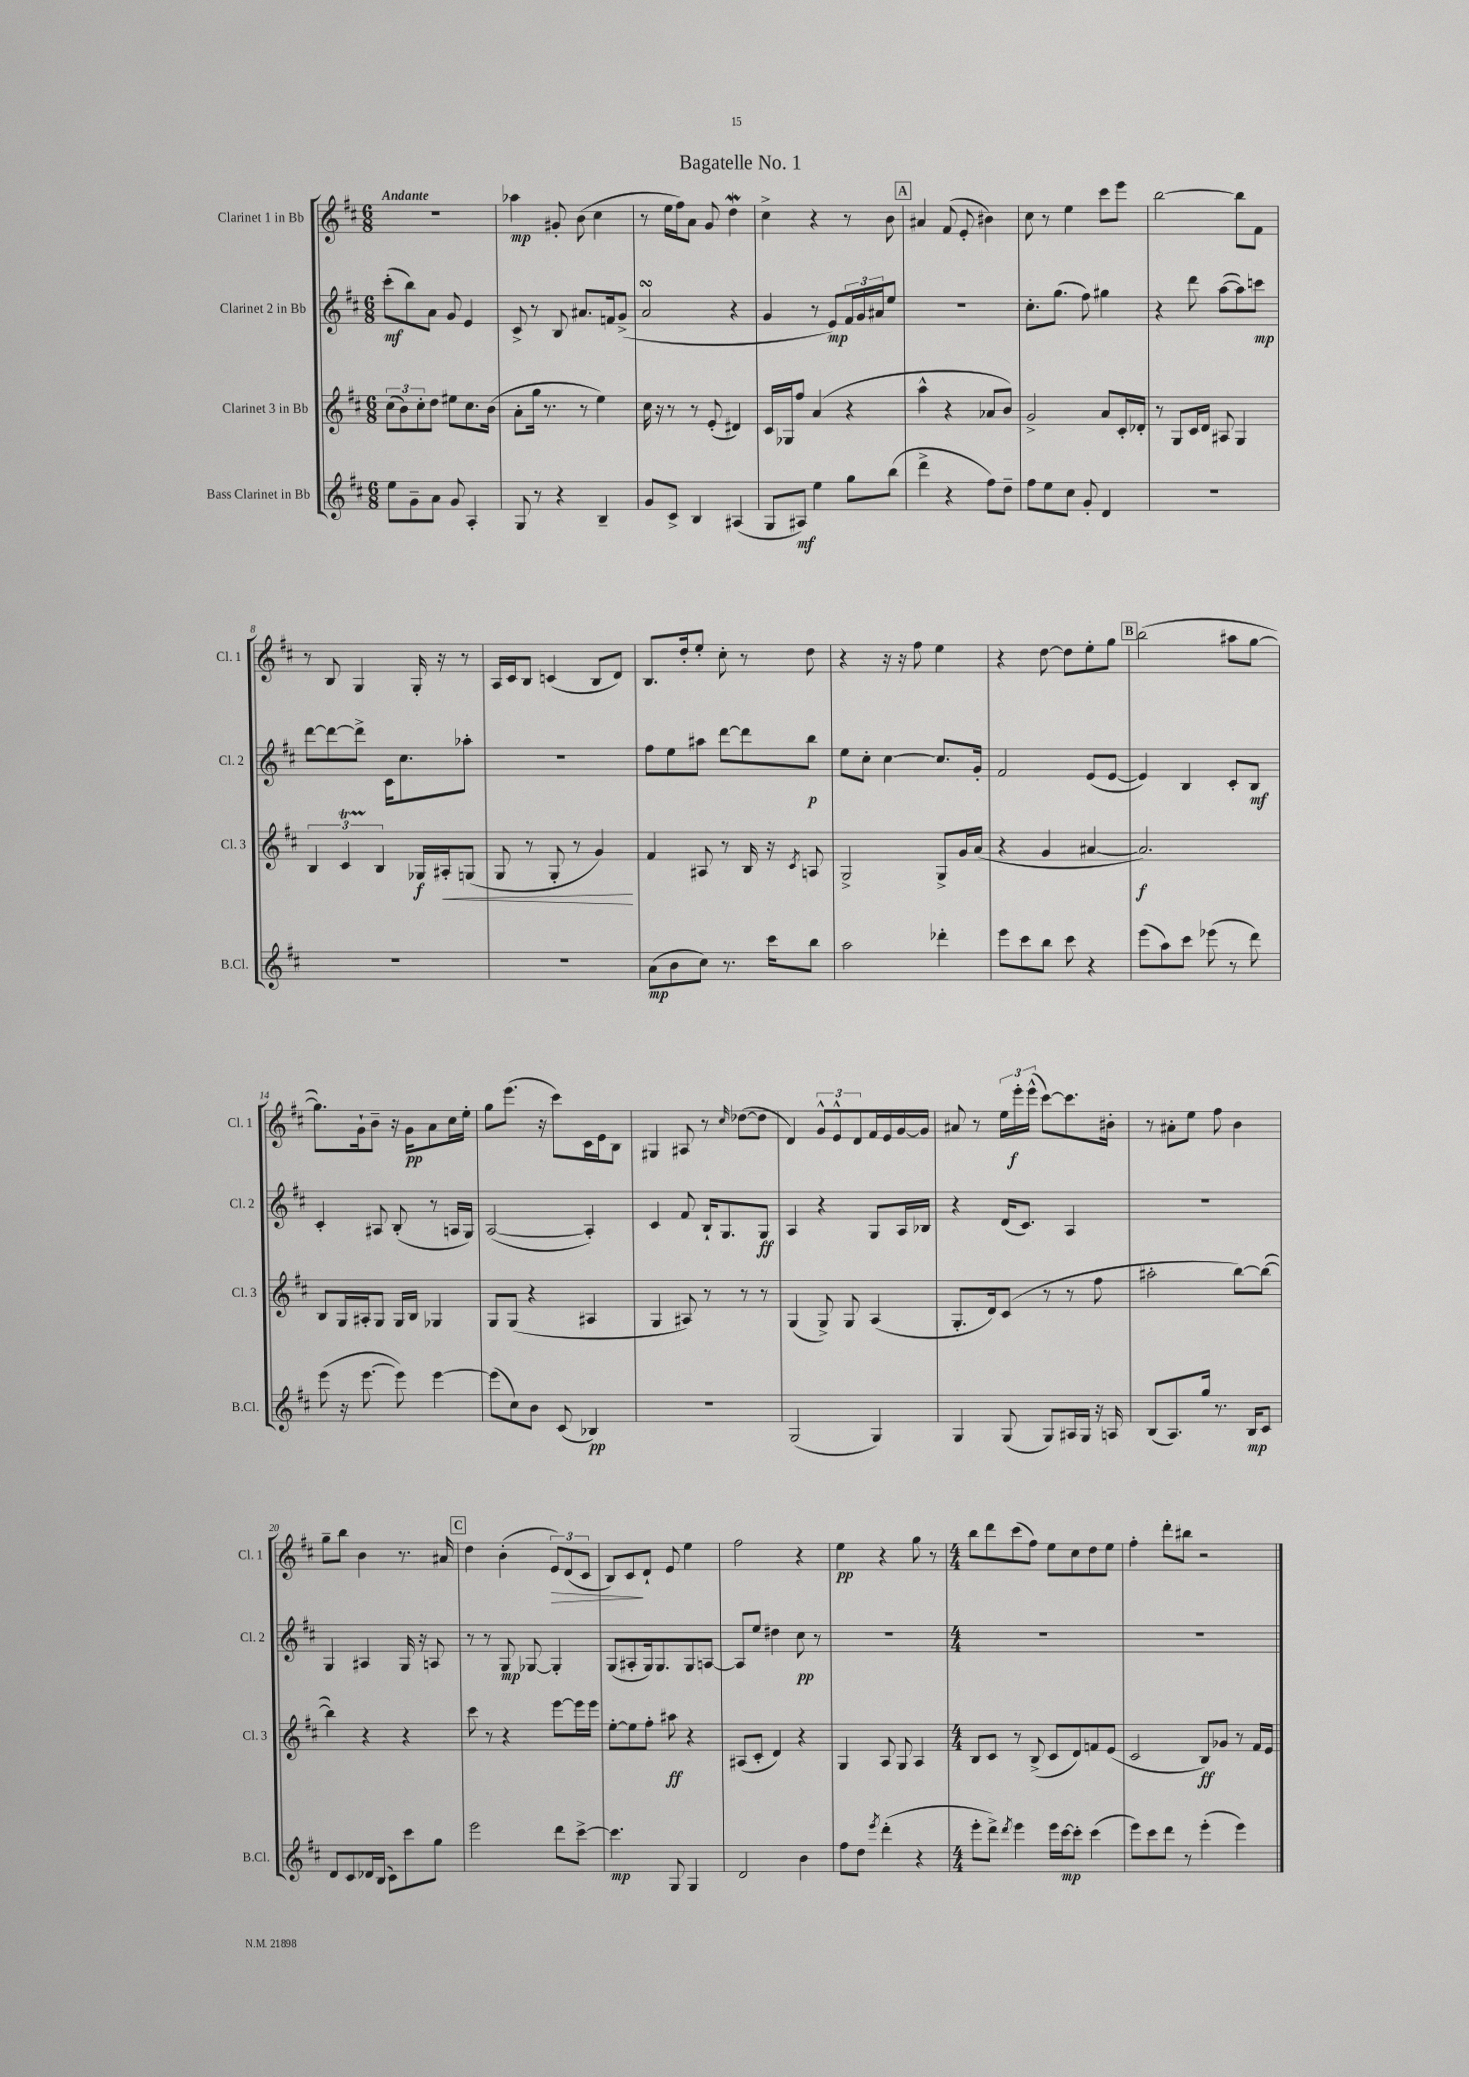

**kern	**dynam	**kern	**dynam	**kern	**dynam	**kern	**dynam
*part4	*part4	*part3	*part3	*part2	*part2	*part1	*part1
*staff4	*staff4	*staff3	*staff3	*staff2	*staff2	*staff1	*staff1
*I"Bass Clarinet in Bb	*	*I"Clarinet 3 in Bb	*	*I"Clarinet 2 in Bb	*	*I"Clarinet 1 in Bb	*
*I'B.Cl.	*	*I'Cl. 3	*	*I'Cl. 2	*	*I'Cl. 1	*
*clefG2	*	*clefG2	*	*clefG2	*	*clefG2	*
*k[f#c#]	*	*k[f#c#]	*	*k[f#c#]	*	*k[f#c#]	*
*M6/8	*	*M6/8	*	*M6/8	*	*M6/8	*
=1	=1	=1	=1	=1	=1	=1	=1
!	!	!	!	!	!	!LO:TX:a:B:t=Andante	!
8ee\L	.	(12cc#\L	.	(8ccc#'\L	mf	2.r	.
.	.	12b\)	.	.	.	.	.
8g~\	.	.	.	8bb\)	.	.	.
.	.	12cc#'\	.	.	.	.	.
8a\J	.	8dd\J	.	8a\J	.	.	.
8g/	.	8ee#X\L	.	8g/	.	.	.
4A'/	.	8.cc#\	.	4e/	.	.	.
.	.	(16b\Jk	.	.	.	.	.
=2	=2	=2	=2	=2	=2	=2	=2
8G/	.	8a'\L	.	8c#^/	.	4aa-X\	mp
8r	.	16gg\Jk	.	8r	.	.	.
.	.	8.r	.	.	.	.	.
4r	.	.	.	8B/	.	8g#X'/	.
.	.	8r	.	8.a#X/L	.	(8b\	.
4B~/	.	4ee\)	.	.	.	4cc#\	.
.	.	.	.	16fn/k	.	.	.
.	.	.	.	(8g^/J	.	.	.
=3	=3	=3	=3	=3	=3	=3	=3
8g/L	.	16cc#\	.	2asSSS/	.	8r	.
.	.	16r	.	.	.	.	.
8c#^/J	.	8r	.	.	.	16ee\LL	.
.	.	.	.	.	.	16ff#\J)	.
4B/	.	8r	.	.	.	8a\J	.
.	.	(8e'/	.	.	.	8g/	.
(4A#X/	.	4d#X/)	.	4r	.	4ddw\	.
=4	=4	=4	=4	=4	=4	=4	=4
8G/L	.	16c#/LL	.	4g/	.	4cc#^\	.
.	.	16G-X/J	.	.	.	.	.
8A#X/J)	mf	8ff#/J	.	.	.	.	.
4ee\	.	(4a/	.	8r	.	4r	.
.	.	.	.	8e/L)	mp	.	.
8gg\L	.	4r	.	24f#/L	.	8r	.
.	.	.	.	24g/	.	.	.
.	.	.	.	24a#X/J	.	.	.
(8bb\J	.	.	.	8ee/J	.	8b\	.
!!LO:REH:place=s1:t=A
=5	=5	=5	=5	=5	=5	=5	=5
4ddd^\	.	4aa^^\	.	2.r	.	4a#X/	.
4r	.	4r	.	.	.	(8f#/	.
.	.	.	.	.	.	8e'/	.
8ff#\L)	.	8a-X/L	.	.	.	4b#X\)	.
8dd~\J	.	8b/J)	.	.	.	.	.
=6	=6	=6	=6	=6	=6	=6	=6
8ff#\L	.	2g^/	.	8.cc#'\L	.	8cc#\	.
8ee\	.	.	.	.	.	8r	.
.	.	.	.	(8.gg\J	.	.	.
8cc#\J	.	.	.	.	.	4ee\	.
8g'/	.	.	.	8ff#\)	.	.	.
4d/	.	8a/L	.	4gg#X\	.	8ccc#\L	.
.	.	16c#'/L	.	.	.	8eee\J	.
.	.	16d-X'/JJ	.	.	.	.	.
=7	=7	=7	=7	=7	=7	=7	=7
2.r	.	8r	.	4r	.	[2bb\	.
.	.	8G/L	.	.	.	.	.
.	.	16c#/L	.	8ddd\	.	.	.
.	.	16d/JJ	.	.	.	.	.
.	.	8A#X/	.	([8aa\L	.	.	.
.	.	4G/	.	8aa\])	.	8bb\L]	.
.	.	.	.	8cccn\J	mp	8f#\J	.
!!LO:LB:g=z
=8	=8	=8	=8	=8	=8	=8	=8
2.r	.	6B/	.	[8ddd\L	.	8r	.
.	.	.	.	8ddd\_	.	8B/	.
.	.	6c#t/	.	.	.	.	.
.	.	.	.	8ddd^\J]	.	4G/	.
.	.	6B/	.	.	.	.	.
.	.	.	.	16c#\KL	.	.	.
.	.	.	.	8.cc#\	.	.	.
.	.	16G-X/LL	f	.	.	16G'/	.
!	!	!	!LO:HP:b	!	!	!	!
.	.	16A#X'/J	<	.	.	16r	.
.	.	(8Gn/J	.	8aa-X'\J	.	8r	.
=9	=9	=9	=9	=9	=9	=9	=9
2.r	.	8G/	.	2.r	.	16A/LL	.
.	.	.	.	.	.	16c#/J	.
.	.	8r	.	.	.	8B/J	.
.	.	8G'/	.	.	.	(4cn/	.
.	.	8r	.	.	.	.	.
.	.	4g/)	.	.	.	8B/L	.
.	.	.	.	.	.	8d/J)	.
.	.	.	[	.	.	.	.
=10	=10	=10	=10	=10	=10	=10	=10
(8a\L	mp	4f#/	.	8ff#\L	.	8.B/L	.
8b\	.	.	.	8ee\	.	.	.
.	.	.	.	.	.	16dd'/k	.
8cc#\J)	.	8A#X/	.	8aa#X\J	.	8ee'/J	.
8.r	.	8r	.	[8ddd\L	.	8cc#'\	.
.	.	16B/	.	8ddd\]	.	8r	.
16ccc#\KL	.	16r	.	.	.	.	.
.	.	8qc#/	.	.	.	.	.
8bb\J	.	8An/	.	8bb\J	p	8dd\	.
=11	=11	=11	=11	=11	=11	=11	=11
2aa\	.	2G^/	.	8ee\L	.	4r	.
.	.	.	.	8cc#'\J	.	.	.
.	.	.	.	[4cc#\	.	16r	.
.	.	.	.	.	.	16r	.
.	.	.	.	.	.	8ff#\	.
4ddd-X'\	.	8G^/L	.	8.cc#/L]	.	4ee\	.
.	.	16g/L	.	.	.	.	.
.	.	(16a/JJ	.	16g'/Jk	.	.	.
=12	=12	=12	=12	=12	=12	=12	=12
8eee\L	.	4r	.	2f#/	.	4r	.
8ccc#\	.	.	.	.	.	.	.
8bb\J	.	4g/	.	.	.	[8dd\	.
8ccc#\	.	.	.	.	.	8dd\L]	.
4r	.	[4a#X/	.	(8e/L	.	8ee'\	.
.	.	.	.	[8e/J	.	8gg\J	.
!!LO:REH:place=s1:t=B
=13	=13	=13	=13	=13	=13	=13	=13
(8eee\L	.	2.a#/])	f	4e/])	.	(2bb\	.
8aa\)	.	.	.	.	.	.	.
8ccc#\J	.	.	.	4B/	.	.	.
(8eee-X\	.	.	.	.	.	.	.
8r	.	.	.	8c#'/L	.	8aa#X\L	.
8ddd\)	.	.	.	8B/J	mf	[8gg\J	.
!!LO:LB:g=z
=14	=14	=14	=14	=14	=14	=14	=14
(8eee\	.	8B/L	.	4c#'/	.	8.gg\L])	.
16r	.	16G/L	.	.	.	.	.
[8.eee\	.	16A#X'/J	.	.	.	16g`\k	.
.	.	8G/J	.	8A#X/	.	8b~\J	.
8eee\])	.	16G/LL	.	(8B'/	.	16r	.
.	.	16B/JJ	.	.	.	16g\KL	pp
[4eee\	.	4G-X/	.	8r	.	8a\	.
.	.	.	.	16An/LL	.	16cc#\L	.
.	.	.	.	16G/JJ)	.	16ee'\JJ	.
=15	=15	=15	=15	=15	=15	=15	=15
(8eee\L]	.	8G/L	.	([2A/	.	8gg\L	.
8cc#\)	.	(8G/J	.	.	.	(8.eee\J	.
8b\J	.	4r	.	.	.	.	.
.	.	.	.	.	.	16r	.
(8c#/	.	.	.	.	.	8ccc#\L)	.
4B-X/)	pp	4A#X/	.	4A'/])	.	16c#\L	.
.	.	.	.	.	.	16e\J	.
.	.	.	.	.	.	8B\J	.
=16	=16	=16	=16	=16	=16	=16	=16
2.r	.	4G/	.	4c#/	.	4G#X/	.
.	.	8A#X/)	.	8f#/	.	8A#X/	.
.	.	8r	.	16B`/KL	.	8r	.
.	.	.	.	8.G/	.	.	.
.	.	.	.	.	.	16qqcc#/	.
.	.	8r	.	.	.	([8dd-X\L	.
.	.	8r	.	8G/J	ff	8dd-\J]	.
=17	=17	=17	=17	=17	=17	=17	=17
(2G/	.	(4G/	.	4A/	.	4d/)	.
.	.	8G^/)	.	4r	.	12g^^/L	.
.	.	.	.	.	.	12e^^/	.
.	.	8G/	.	.	.	.	.
.	.	.	.	.	.	12d/	.
4G/)	.	(4A/	.	8G/L	.	16f#/L	.
.	.	.	.	.	.	16e/	.
.	.	.	.	16A/L	.	[16g/	.
.	.	.	.	16B-X/JJ	.	16g/JJ]	.
=18	=18	=18	=18	=18	=18	=18	=18
4G/	.	8.G'/L	.	4r	.	8a#X/	.
.	.	.	.	.	.	8r	.
.	.	16d/k)	.	.	.	.	.
(8G/	.	(8c#/J	.	(16d/KL	.	24ee\LL	.
.	.	.	.	.	.	24eee'\	f
.	.	.	.	8.c#/J)	.	.	.
.	.	.	.	.	.	(24eee^^\JJ	.
8G/L)	.	8r	.	.	.	[8ccc#\L)	.
16A#X/L	.	8r	.	4A/	.	8.ccc#\]	.
16G/JJ	.	.	.	.	.	.	.
16r	.	8ff#\	.	.	.	.	.
16An/	.	.	.	.	.	16b#X'\Jk	.
=19	=19	=19	=19	=19	=19	=19	=19
(8B/L	.	2aa#X'\	.	2.r	.	8r	.
8.A/)	.	.	.	.	.	8a#X'\L	.
.	.	.	.	.	.	8ee\J	.
16gg/Jk	.	.	.	.	.	.	.
8.r	.	.	.	.	.	8ff#\	.
.	.	[8bb\L)	.	.	.	4b\	.
16B/KL	mp	.	.	.	.	.	.
8c#/J	.	(8bb\J_	.	.	.	.	.
!!LO:LB:g=z
=20	=20	=20	=20	=20	=20	=20	=20
8d/L	.	4bb\])	.	4G/	.	8gg~\L	.
8c#/	.	.	.	.	.	8bb\J	.
16d-X/L	.	4r	.	4A#X/	.	4b\	.
(16B/JJ	.	.	.	.	.	.	.
8c#\L)	.	.	.	.	.	.	.
8ccc#\	.	4r	.	16G/	.	8.r	.
.	.	.	.	16r	.	.	.
8gg\J	.	.	.	8An/	.	.	.
.	.	.	.	.	.	16a#X/	.
!!LO:REH:place=s1:t=C
=21	=21	=21	=21	=21	=21	=21	=21
2eee\	.	8ccc#\	.	8r	.	4dd\	.
.	.	8r	.	8r	.	.	.
.	.	4r	.	8G/	mp	(4b'\	.
.	.	.	.	[8G-X/	.	.	.
!	!	!	!	!	!	!	!LO:HP:b
8ddd\L	.	[8eee\L	.	4G-'/]	.	12e/L)	>
.	.	.	.	.	.	(12d/	.
[8ccc#^\J	.	16eee\L]	.	.	.	.	.
.	.	.	.	.	.	12c#/J	.
.	.	16eee\JJ	.	.	.	.	.
=22	=22	=22	=22	=22	=22	=22	=22
4.ccc#\]	mp	[8ee'\L	.	(8G/L	.	8B/L)	.
.	.	8ee\]	.	8A#X'/	.	8c#/	.
.	.	8ff#'\J	.	16G/k)	.	8d`/J	]
.	.	.	.	8.G/	.	.	.
8G/	.	8aa#X\	ff	.	.	8e/	.
4G/	.	4r	.	8G/	.	4ee\	.
.	.	.	.	[8An/J	.	.	.
=23	=23	=23	=23	=23	=23	=23	=23
2d/	.	(8A#X/L	.	8A/L]	.	2ff#\	.
.	.	8c#'/J	.	8ee/J	.	.	.
.	.	4d/)	.	4dd#X\	.	.	.
4b\	.	4r	.	8cc#\	pp	4r	.
.	.	.	.	8r	.	.	.
=24	=24	=24	=24	=24	=24	=24	=24
8ff#\L	.	4G/	.	2.r	.	4ee\	pp
8dd\J	.	.	.	.	.	.	.
8qeee/	.	.	.	.	.	.	.
(4ddd'\	.	8A/	.	.	.	4r	.
.	.	8G/	.	.	.	.	.
4r	.	4A/	.	.	.	8gg\	.
.	.	.	.	.	.	8r	.
=25	=25	=25	=25	=25	=25	=25	=25
*M4/4	*	*M4/4	*	*M4/4	*	*M4/4	*
8eee'\L	.	8B/L	.	1r	.	8bb\L	.
8ddd^\J)	.	8c#/J	.	.	.	8ddd\	.
8qddd/	.	.	.	.	.	.	.
4eee\	.	8r	.	.	.	(8ccc#\	.
.	.	(8B^/	.	.	.	8ff#\J)	.
16eee\LL	.	8c#/L	.	.	.	8ee\L	.
[16ccc#\J	mp	.	.	.	.	.	.
8ccc#'\J]	.	8d/)	.	.	.	8cc#\	.
(4ccc#\	.	8fn/	.	.	.	8dd\	.
.	.	(8e/J	.	.	.	8ee\J	.
=26	=26	=26	=26	=26	=26	=26	=26
8eee\L)	.	2c#/	.	1r	.	4ff#'\	.
8ccc#\	.	.	.	.	.	.	.
8ddd\J	.	.	.	.	.	8ddd'\L	.
8r	.	.	.	.	.	8bb#X\J	.
(4eee'\	.	8B/L)	ff	.	.	2r	.
.	.	8g-X/J	.	.	.	.	.
4eee\)	.	8r	.	.	.	.	.
.	.	16f#/LL	.	.	.	.	.
.	.	16e/JJ	.	.	.	.	.
==	==	==	==	==	==	==	==
*-	*-	*-	*-	*-	*-	*-	*-
